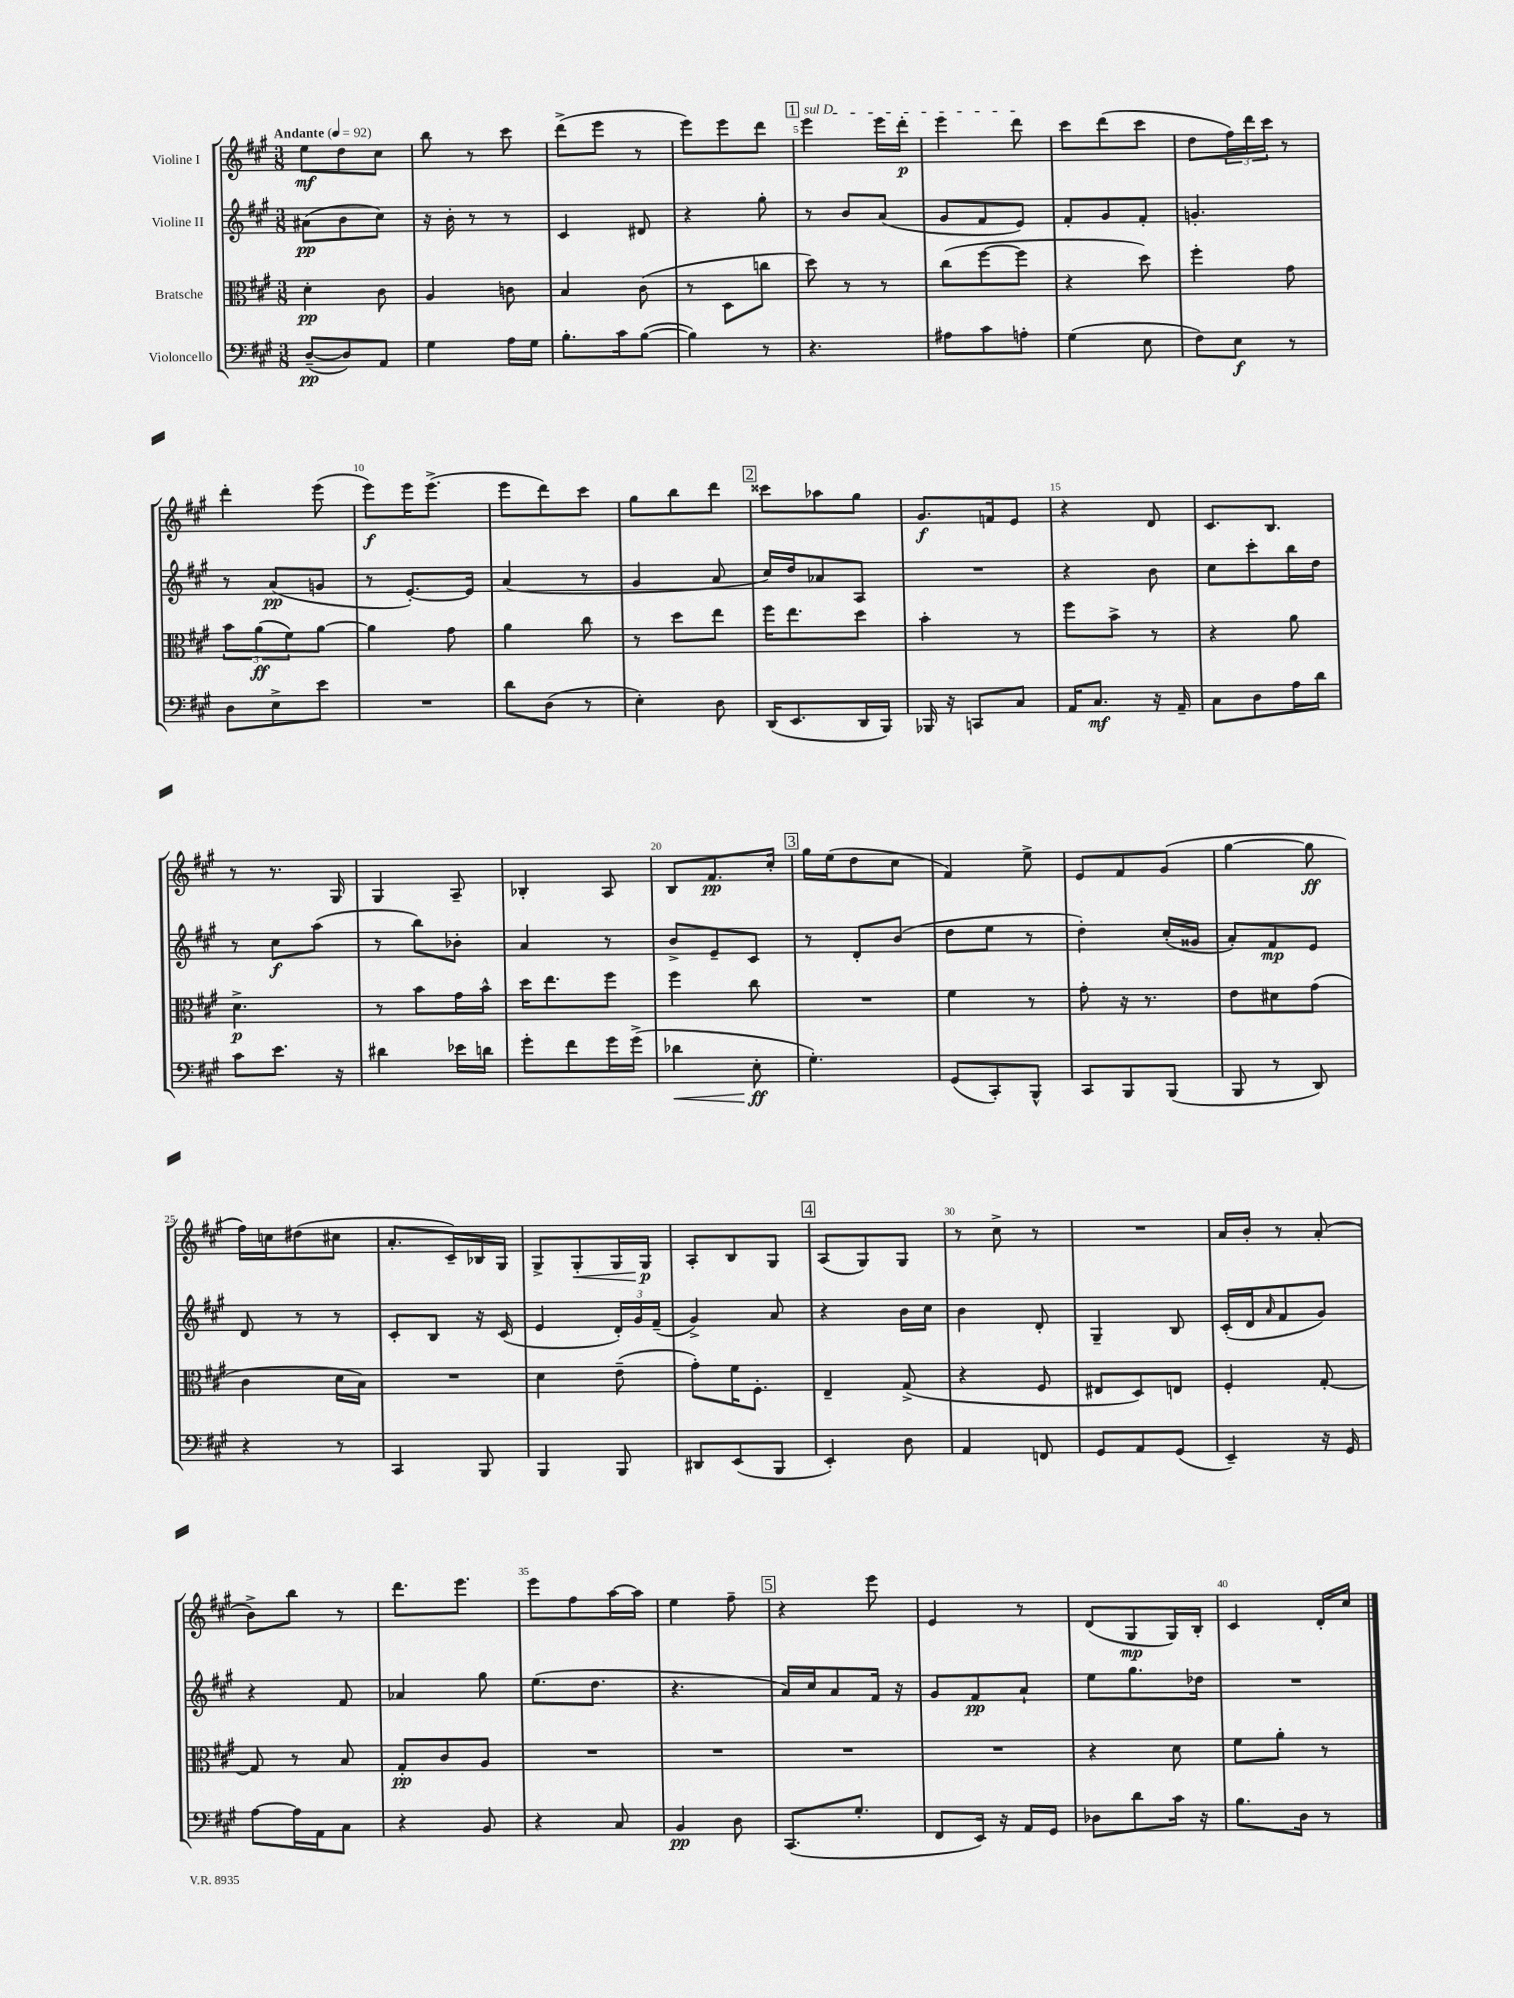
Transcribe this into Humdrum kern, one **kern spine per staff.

**kern	**kern	**kern	**kern
*staff4	*staff3	*staff2	*staff1
*clefF4	*clefC3	*clefG2	*clefG2
*k[f#c#g#]	*k[f#c#g#]	*k[f#c#g#]	*k[f#c#g#]
*M3/8	*M3/8	*M3/8	*M3/8
*MM92	*MM92	*MM92	*MM92
([8D~/L	4d'\	(8a#\L	8ee\L
8D/])	.	8b\	8dd\
8AA/J	8c#\	8cc#\J)	8cc#\J
=	=	=	=
4G#\	4A/	16r	8bb\
.	.	16b'\	.
.	.	8r	8r
16A\LL	8c\	8r	8ccc#\
16G#\JJ	.	.	.
=	=	=	=
8.B'\L	4B/	4c#/	(8ddd^\L
.	.	.	8eee\J
16c#\k	.	.	.
([8B\J	(8c#\	8d#/	8r
=	=	=	=
4B\])	8r	4r	8eee\L)
.	8D\L	.	8eee\
8r	8cc\J	8gg#'\	8ddd\J
=	=	=	=
4.r	8dd\)	8r	4eee\
.	8r	8b/L	.
.	8r	(8a/J	16eee\LL
.	.	.	16ddd'\JJ
=	=	=	=
8A#\L	(8cc#\L	8g#/L	4eee\
8c#\	[8ff#\	8f#/	.
8A'\J	8ff#\]J	8e/J)	8ddd\
=	=	=	=
(4G#\	4r	8f#'/L	8ccc#\L
.	.	8g#/	(8ddd\
8E\	8dd\)	8f#'/J	8ccc#\J
=	=	=	=
8F#\L)	4ff#'\	4.g'/	8dd\L
8E\J	.	.	24ff#\L)
.	.	.	24ddd\
.	.	.	24ccc#\JJ
8r	8g#\	.	8r
=	=	=	=
8D\L	12b\L	8r	4ddd'\
.	(12a\	.	.
8E^\	.	(8a/L	.
.	12f#\)	.	.
8e\J	[8a\J	8g/J	(8eee\
=	=	=	=
4.r	4a\]	8r	8eee\L)
.	.	[8.e'/L)	16eee\K
.	.	.	(8.eee^\J
.	8g#\	.	.
.	.	16e/]Jk	.
=	=	=	=
8d\L	4a\	(4a/	8eee\L
(8D\J	.	.	8ddd\)
8r	8cc#\	8r	8ccc#\J
=	=	=	=
4E'\)	8r	4g#/	8gg#\L
.	8dd\L	.	8bb\
8D\	8ee\J	8a/	8ddd\J
=	=	=	=
(16DD/LK	16ff#\LK	16cc#/LL)	8ccc##\L
8.EE/	8.ee\	16dd/J	.
.	.	8a-/	8aa-\
16DD/L	8dd\J	8A/J	8gg#\J
16BBB/JJ)	.	.	.
=	=	=	=
16BBB-/	4b'\	4.r	8.g#/L
16r	.	.	.
8CC/L	.	.	.
.	.	.	16f/k
8C#/J	8r	.	8e/J
=	=	=	=
16AA/LK	8ff#\L	4r	4r
8.C#/J	.	.	.
.	8b^\J	.	.
16r	8r	8b\	8d/
16AA~/	.	.	.
=	=	=	=
8C#\L	4r	8cc#\L	8.c#/L
8D\	.	8ccc#'\	.
.	.	.	8.B/J
16A\L	8a\	16bb\L	.
16d\JJ	.	16dd\JJ	.
=	=	=	=
8c#\L	4.d^\	8r	8r
8.e\J	.	8cc#\L	8.r
.	.	(8aa\J	.
16r	.	.	16G#/
=	=	=	=
4d#\	8r	8r	4G#/
.	8b\L	8bb\L)	.
16e-\LL	16g#\L	8b-'\J	8A~/
16d\JJ	16b^^\JJ	.	.
=	=	=	=
8g#'\L	16dd\LK	4a/	4B-'/
.	8.ee\	.	.
8f#\	.	.	.
16g#\L	8ff#\J	8r	8A/
(16g#^\JJ	.	.	.
=	=	=	=
4d-\	4ff#\	8b^/L	8B/L
.	.	8e~/	8.f#/
8E'\	8cc#\	8c#/J	.
.	.	.	16cc#'/Jk
=	=	=	=
4.G#'\)	4.r	8r	16gg#\LL
.	.	.	(16ee\J
.	.	8d'/L	8dd\
.	.	(8b/J	8cc#\J
=	=	=	=
(8GG#/L	4f#\	8dd\L	4f#/)
8CC#'/)	.	8ee\J	.
8BBB^^/J	8r	8r	8ee^\
=	=	=	=
8CC#/L	8g#'\	4dd'\)	8e/L
8BBB/	16r	.	8f#/
.	8.r	.	.
(8BBB/J	.	(16cc#'/LL	(8g#/J
.	.	16g##/JJ	.
=	=	=	=
8BBB/	8e\L	8a'/L)	[4gg#\
8r	8d#\	8f#/	.
8DD/)	(8g#\J	8e/J	8gg#\]
=	=	=	=
4r	4c#\	8d/	16ff#\LL)
.	.	.	16cc\J
.	.	8r	(8dd#\
8r	16d\LL	8r	8cc#\J
.	16B\JJ)	.	.
=	=	=	=
4CC#/	4.r	8c#'/L	8.a'/L
.	.	8B/J	.
.	.	.	16c#~/L)
8BBB/	.	16r	16B-/
.	.	(16c#/	16G#/JJ
=	=	=	=
4BBB/	4d\	4e/	8G#^/L
.	.	.	8G#'/
8BBB/	(8e~\	24d'/LL)	16G#/L
.	.	24g#/	.
.	.	.	16G#/JJ
.	.	(24f#~/JJ	.
=	=	=	=
8DD#/L	8g#'\L)	4g#^/)	8A'/L
(8EE/	16f#\K	.	8B/
.	8.F#'\J	.	.
8BBB/J	.	8a/	8G#/J
=	=	=	=
4EE'/)	4E~/	4r	(8A/L
.	.	.	8G#/)
8D\	(8G#^/	16b\LL	8G#/J
.	.	16cc#\JJ	.
=	=	=	=
4AA/	4r	4b\	8r
.	.	.	8cc#^\
8FF/	8F#/	8d'/	8r
=	=	=	=
8GG#/L	8E#/L	4G#~/	4.r
8AA/	8D/)	.	.
(8GG#/J	8E/J	8B/	.
=	=	=	=
4EE~/)	4F#'/	(16c#'/LL	16a/LL
.	.	16d/J	16b'/JJ
.	.	16qqa/	.
.	.	8f#/	8r
16r	[8G#'/	8g#/J)	(8a'/
16GG#/	.	.	.
=	=	=	=
[8A\L	8G#/]	4r	8b^\L)
16A\]L	8r	.	8bb\J
16AA\J	.	.	.
8C#\J	8B/	8f#/	8r
=	=	=	=
4r	8G#'/L	4a-/	8.ddd\L
.	8c#/	.	.
.	.	.	8.eee\J
8BB/	8A/J	8gg#\	.
=	=	=	=
4r	4.r	(8.ee\L	8eee\L
.	.	.	8ff#\
.	.	8.dd\J	.
8C#/	.	.	[16aa\L
.	.	.	16aa\]JJ
=	=	=	=
4BB/	4.r	4.r	4ee\
8D\	.	.	8ff#~\
=	=	=	=
(8.CC#/L	4.r	16a/LL)	4r
.	.	16cc#/J	.
.	.	8a/	.
8.G#'/J	.	.	.
.	.	16f#/Jk	8eee\
.	.	16r	.
=	=	=	=
8FF#/L	4.r	8g#/L	4e/
16EE/Jk)	.	8f#/	.
16r	.	.	.
16AA/LL	.	8a`/J	8r
16GG#/JJ	.	.	.
=	=	=	=
8D-\L	4r	8ee\L	(8d/L
8d\	.	8.gg#\	8G#/
16c#\Jk	8d\	.	16G#/L)
16r	.	16dd-\Jk	16B'/JJ
=	=	=	=
8.B\L	8f#\L	4.r	4c#/
.	8a'\J	.	.
16D\Jk	.	.	.
8r	8r	.	16d'/LL
.	.	.	16cc#/JJ
==	==	==	==
*-	*-	*-	*-
